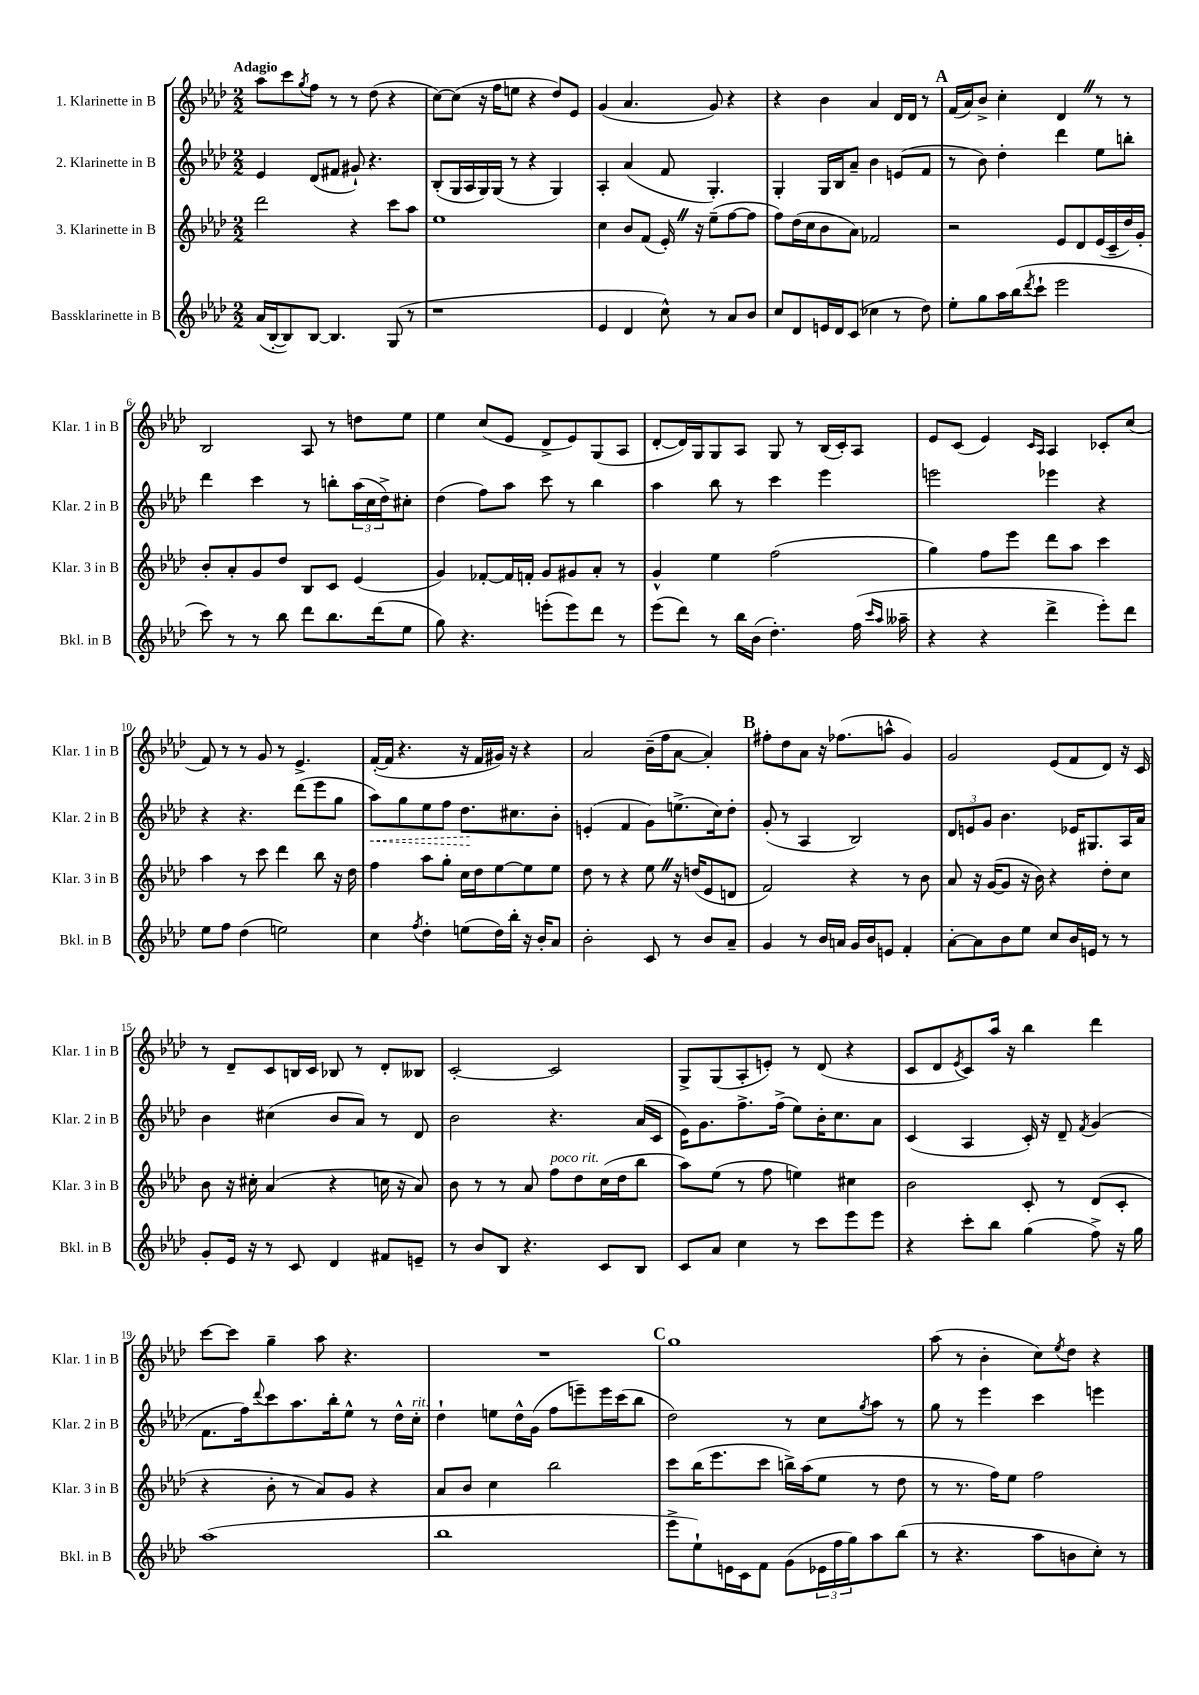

**kern	**kern	**kern	**kern
*staff4	*staff3	*staff2	*staff1
*clefG2	*clefG2	*clefG2	*clefG2
*k[b-e-a-d-]	*k[b-e-a-d-]	*k[b-e-a-d-]	*k[b-e-a-d-]
*M2/2	*M2/2	*M2/2	*M2/2
(16a-	2ddd-	4e-	8aa-
[16B-'	.	.	.
8B-])	.	.	8ccc
.	.	.	8qgg
[8B-	.	(8d-	8ff
4.B-]	.	8f#	8r
.	4r	8g#`)	8r
.	.	4.r	(8dd-
(8G	8ccc	.	4r
8r	8aa-	.	.
=	=	=	=
1r	1ee-	(8B-'	[8cc)
.	.	16G	(8cc]
.	.	16A-	.
.	.	16G)	16r
.	.	(16G	16ff
.	.	8r	8ee
.	.	4r	4r
.	.	4G)	8dd-)
.	.	.	8e-
=	=	=	=
4e-	4cc	4A-'	(4g
4d-	8b-	(4a-	4.a-
.	(8f	.	.
8cc^^)	16e-')	8f	.
.	16r	.	.
8r	(8ee-~	4.G')	8g)
8a-	[8ff	.	4r
8b-	8ff]	.	.
=	=	=	=
8cc	8ff)	4G'	4r
8d-	(16dd-	.	.
.	16cc	.	.
16e	8b-	16G	4b-
16d-	.	16B-	.
(8c	8a-)	8a-~	.
4cc-	2f-	4b-	4a-
8r	.	(8e	16d-
.	.	.	16d-
8dd-)	.	8f	8r
=	=	=	=
8ee-'	2r	8r	(16f
.	.	.	16a-)
8gg	.	8b-)	8b-^
16aa-	.	4dd-'	4cc'
(16bb-	.	.	.
8qddd-	.	.	.
8ccc`	.	.	.
2eee-	8e-	4ddd-	4d-
.	8d-	.	.
.	(16e-	8ee-	8r
.	16c~	.	.
.	16dd-)	8bb'	8r
.	16g'	.	.
=	=	=	=
8ccc)	8b-'	4ddd-	2B-
8r	8a-'	.	.
8r	8g	4ccc	.
8bb-	8dd-	.	.
8ddd-	8B-	8r	8A-
8.bb-	8c	8bb'	8r
.	(4e-	(24aa-	8dd
.	.	24cc	.
(16ddd-	.	.	.
.	.	24dd-^)	.
8ee-	.	8cc#'	8ee-
=	=	=	=
8gg)	4g)	(4dd-	4ee-
4.r	.	.	.
.	[8f-'	8ff)	(8cc
.	16f-]	8aa-	8e-
.	16f'	.	.
(8eee'	8g	8ccc	8d-^
8eee)	8g#	8r	8e-)
8ddd-	8a-'	4bb-	(8G
8r	8r	.	8A-
=	=	=	=
(8eee-	4g^^	4aa-	[8d-'
8ddd-)	.	.	16d-])
.	.	.	16G
8r	4ee-	8bb-	8G
16bb-	.	8r	8A-
(16b-	.	.	.
4.dd-')	(2ff	4ccc	8G
.	.	.	8r
.	.	4eee-	(16B-
.	.	.	16c')
(16ff	.	.	8A-
16qqccc	.	.	.
16qqaa-	.	.	.
16aa--~	.	.	.
=	=	=	=
4r	4gg)	2eee	8e-
.	.	.	(8c
4r	8ff	.	4e-)
.	8eee-	.	.
.	.	.	16qqc
.	.	.	16qqA-
4ddd-^	8ddd-	4eee-	4A-
.	8aa-	.	.
8eee-')	4ccc	4r	8c-'
8ddd-	.	.	(8cc
=	=	=	=
8ee-	4aa-	4r	8f)
8ff	.	.	8r
(4dd-	8r	4.r	8r
.	8ccc	.	8g
2ee)	4ddd-	.	8r
.	.	(8ddd-	4.e-^
.	8bb-	8eee-	.
.	16r	8gg	.
.	16dd-	.	.
=	=	=	=
4cc	4ff	8aa-)	([16f'
.	.	.	16f]
.	.	8gg	4.r
8qff	.	.	.
4dd-'	8aa-	8ee-	.
.	8gg'	8ff	.
(8ee	16cc	8.dd-	16r
.	16dd-	.	16f
16dd-)	[8ee-	.	16g#)
16bb-'	.	8.cc#	16r
16r	8ee-]	.	4r
16b-'	.	.	.
8a-	8ee-	8b-'	.
=	=	=	=
2b-'	8dd-	(4e'	2a-
.	8r	.	.
.	4r	4f	.
8c	8ee-	8g)	(16b-~
.	.	.	16ff
8r	16r	(8.ee^	[8a-
.	(16dd	.	.
8b-	8e-	.	4a-'])
.	.	16cc)	.
8a-~	8d	8dd-'	.
=	=	=	=
4g	2f)	(8g'	8ff#'
.	.	8r	8dd-
8r	.	4A-	8a-
16b-	.	.	16r
16a	.	.	(8.ff-
16g	4r	2B-)	.
16b-	.	.	.
8e	.	.	8aa^^
4f'	8r	.	4g)
.	8b-	.	.
=	=	=	=
[8a-'	8a-	12d-	2g
.	.	12e	.
8a-]	16r	.	.
.	.	12g	.
.	([16g	.	.
8b-	8g]	4.b-	.
8ee-	16r	.	.
.	16b-)	.	.
8cc	4r	.	(8e-
16b-	.	16e-	8f
16e	.	8.G#	.
8r	8dd-'	.	8d-)
8r	8cc	16A-	16r
.	.	16a-	16c
=	=	=	=
8g'	8b-	4b-	8r
16e-	16r	.	8d-~
16r	16cc#'	.	.
8r	(4a-	(4cc#	8c
8c	.	.	16B
.	.	.	16c
4d-	4r	8b-	8B-
.	.	8a-)	8r
8f#	16cc	8r	8d-'
.	16r	.	.
8e~	8a-)	8d-	8B--
=	=	=	=
8r	8b-	2b-	[2c'
8b-	8r	.	.
8B-	8r	.	.
4.r	8a-	.	.
.	8ff	4.r	2c]
.	8dd-	.	.
8c	(16cc	.	.
.	16dd-	.	.
8B-	8bb-	(16a-	.
.	.	16c	.
=	=	=	=
8c	8aa-)	16e-)	8G^
.	.	8.g	.
8a-	(8ee-	.	(8G
4cc	8r	8.ff^	8A-'
.	8ff	.	8e')
.	.	(16ff^	.
8r	4ee)	8ee-)	8r
8ccc	.	16b-'	(8d-
.	.	8.cc	.
8eee-	4cc#	.	4r
8eee-	.	8a-	.
=	=	=	=
4r	2b-	(4c	8c
.	.	.	8d-
.	.	.	8qe-
8ccc'	.	4A-	8c)
8bb-	.	.	16aa-
.	.	.	16r
(4gg	8c'	16c')	4bb-
.	.	16r	.
.	8r	8d-~	.
.	.	8qf	.
8ff^)	(8d-	(4g	4ddd-
16r	8c'	.	.
16gg	.	.	.
=	=	=	=
(1aa-	4r	8.f	[8ccc
.	.	.	8ccc]
.	.	16ff)	.
.	.	8qqddd-	.
.	8b-'	8ccc	4gg~
.	8r	8.aa-	.
.	8a-)	.	8aa-
.	.	16bb-'	.
.	8g	8ee-^^	4.r
.	4r	8r	.
.	.	16dd-^^	.
.	.	16cc'	.
=	=	=	=
1bb-	8a-	4dd-`	1r
.	8b-	.	.
.	4cc	8ee	.
.	.	16dd-^^	.
.	.	(16g	.
.	2bb-	8ff	.
.	.	8eee~)	.
.	.	16eee	.
.	.	(16ccc	.
.	.	8bb-	.
=	=	=	=
8eee-^	8ccc	2dd-)	1gg
8ee-`)	(16bb-	.	.
.	8.eee-	.	.
16e	.	.	.
16c	.	.	.
8f	8ccc	.	.
(8g	16bb^)	8r	.
.	(16aa-	.	.
24e-	8ee-	8cc	.
24ff	.	.	.
24gg)	.	.	.
.	.	8qgg	.
8aa-	8r	8aa-	.
(8bb-	8dd-	8r	.
=	=	=	=
8r	8r	8gg	(8aa-
4.r	8.r	8r	8r
.	.	4eee-	4b-'
.	16ff)	.	.
.	8ee-	.	.
8aa-	2ff	4ccc	8cc)
.	.	.	8qee-
8b	.	.	8dd-
8cc')	.	4eee	4r
8r	.	.	.
==	==	==	==
*-	*-	*-	*-
